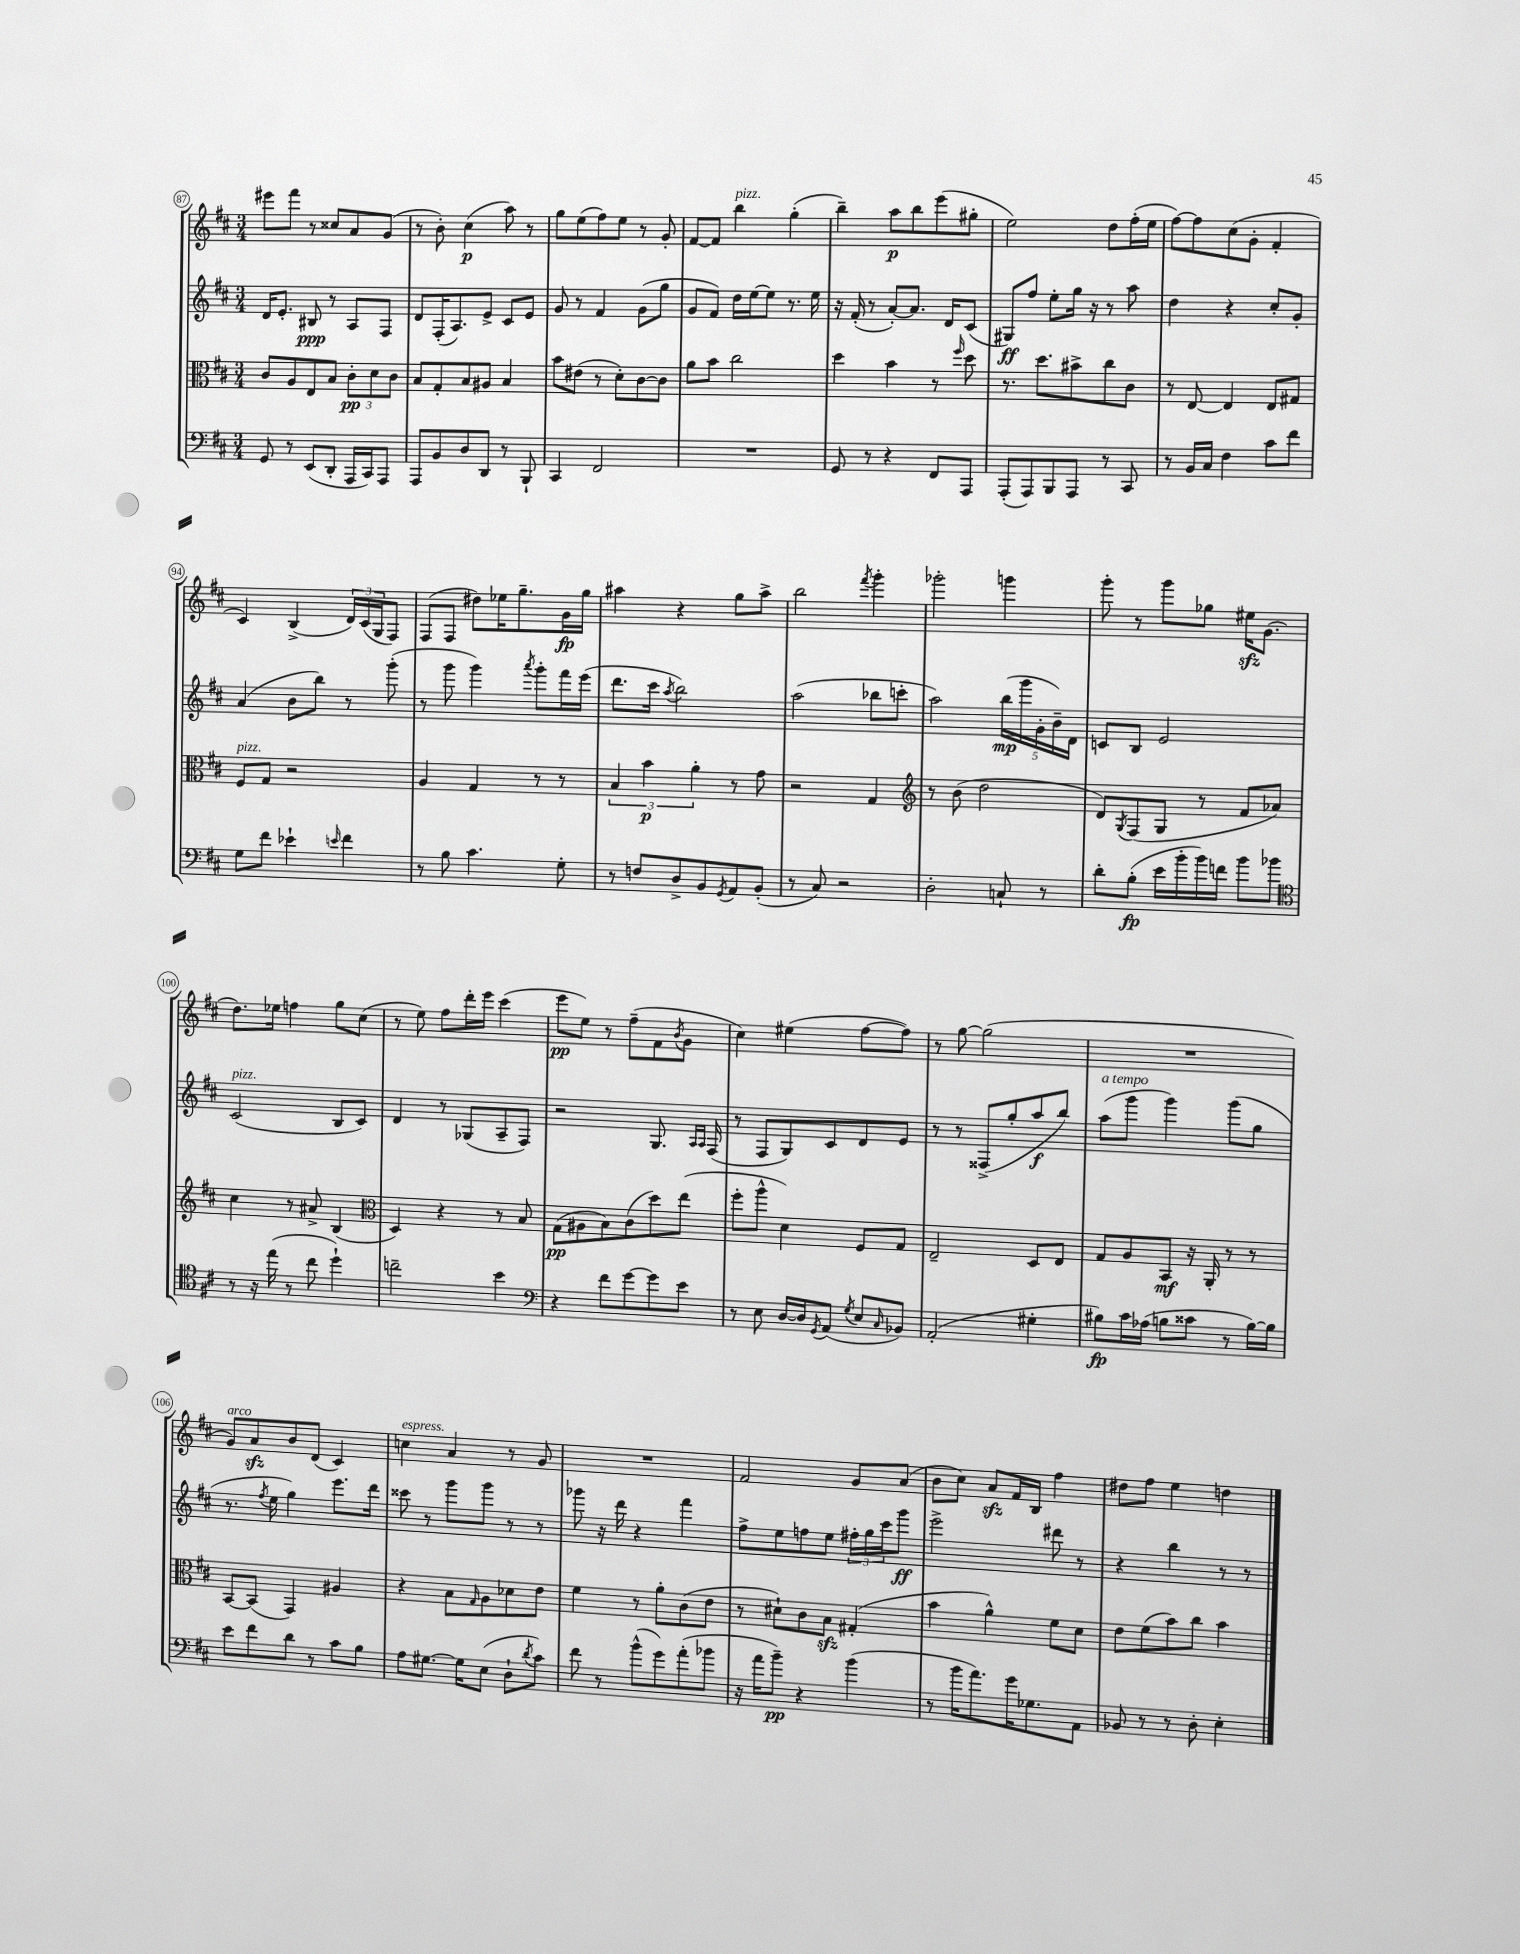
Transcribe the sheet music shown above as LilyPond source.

<<
\new StaffGroup <<
\new Staff = "s0" {
    \clef treble \key d \major \numericTimeSignature \time 3/4
    eis'''8 fis'''8 r8 cisis''8 a'8 g'8( |
    r8 b'8-.) cis''4\p( a''8) r8 |
    g''8 e''8( fis''8) e''8 r8 g'8-. |
    fis'8~ fis'8 b''4^\markup { \italic "pizz." } g''4-.( |
    b''4--) a''8\p b''8 e'''8( gis''8-. |
    e''2) d''8 fis''16-.( e''16 |
    fis''8~) fis''8 cis''8( g'8-. fis'4-. |
    cis'4) b4->( \tuplet 3/2 { d'16) cis'16( g16 } fis8) |
    fis8( fis8 dis''8) ees''16 g''8.-- g'16\fp g''16 |
    ais''4 r4 g''8 ais''8-> |
    b''2 \acciaccatura { fis'''8 } g'''4-. |
    ges'''2-. g'''4 |
    g'''8-. r8 g'''8 ges''8 eis''16\sfz g'8.( |
    d''8.) ees''16 f''4 g''8 cis''8( |
    r8 e''8) fis''8 d'''16-. e'''16 cis'''4( |
    e'''8\pp e''8) r8 fis''8--( fis'8 \acciaccatura { b'8 } g'8 |
    cis''4) eis''4( fis''8~ fis''8) |
    r8 g''8~ g''2( |
    R2. |
    g'8^\markup { \italic "arco" }) a'8\sfz b'8 d'8( cis'4) |
    c''4^\markup { \italic "espress." } a'4 r8 g'8 |
    R2. |
    fis'2 g'8 a'8( |
    b'8 cis''8) a'8\sfz fis'16 b16 fis''4 |
    dis''8 fis''8 e''4 d''4 \bar "|." |
}
\new Staff = "s1" {
    \clef treble \key d \major \numericTimeSignature \time 3/4
    d'16 e'8.-. bis8\ppp r8 a8 fis8 |
    d'8 fis16-.( a8.) e'8-> cis'8 e'8 |
    g'8 r8 fis'4 g'8( g''8 |
    g'8 fis'8) d''16 e''16~ e''8 r8. e''16 |
    r16 fis'16-.( r8 a'8~-.) a'8. d'16 cis'8( |
    gis8\ff) fis''8 e''8-. g''16 r16 r8 a''8 |
    d''4 r4 cis''8-. g'8-. |
    a'4( b'8 b''8) r8 g'''8-.( |
    r8 g'''8 g'''4) \acciaccatura { a'''8 } g'''8-. fis'''16 e'''16( |
    d'''8. cis'''16 \acciaccatura { a''8 } b''2) |
    a''2( bes''8 c'''8-. |
    a''2) \tuplet 5/4 { b''16\mp( g'''16 g'16-. b'16--) d'16 } |
    c'8 b8 e'2 |
    cis'2^\markup { \italic "pizz." }( b8 cis'8) |
    d'4 r8 ges8( a8-- fis8) |
    r2 g8. \grace { a16 a16 } fis16( |
    r8 fis8 g8) cis'8 d'8 e'8 |
    r8 r8 fisis8->( g''8-. a''8\f b''8) |
    a''8^\markup { \italic "a tempo" }( g'''8 g'''4) g'''8( g''8 |
    r8. \acciaccatura { fis''8 } e''16 g''4) e'''8. d'''16 |
    cisis'''8 r8 g'''8 g'''8 r8 r8 |
    ges'''8 r16 d'''16 r4 fis'''4 |
    fis''8-> e''8 f''8 e''8 \tuplet 3/2 { fis''16-. g''16 cis'''16 } g'''8\ff |
    e'''2-> dis'''8 r8 |
    r4 b''4 r8 r8 \bar "|." |
}
\new Staff = "s2" {
    \clef alto \key d \major \numericTimeSignature \time 3/4
    cis'8 a8 e8 b8 \tuplet 3/2 { cis'8-.\pp d'8 cis'8 } |
    b8 g8-. b8 ais8 b4 |
    b'8 eis'8( r8 d'8-.) cis'8~ cis'8 |
    a'8 b'8 cis''2 |
    d''4 b'4 r8 \grace { fis''16 } d''8 |
    r8. d''8. bis'8-> cis''8 cis'8 |
    r8 e8~ e4 e8 gis8 |
    fis8^\markup { \italic "pizz." } g8 r2 |
    a4 g4 r8 r8 |
    \tuplet 3/2 { b4 b'4\p a'4-. } r8 g'8 |
    r2 g4 |
    \clef treble r8 b'8( d''2 |
    d'8) \acciaccatura { g8 } fis8( g8 r8 fis'8 aes'8) |
    cis''4 r8 ais'8-> b4( |
    \clef alto d4) r4 r8 b8 |
    g8\pp( ais8 b8) cis'8( d''8) e''8( |
    fis''8-. a''8-^ d'4) fis8 g8 |
    e2-- d8 e8 |
    g8 a8 b,8\mf r16 a,16-. r8 r8 |
    b,8~ b,8( g,4) ais4 |
    r4 b8 \grace { g16 } a8 des'8 e'8 |
    fis'4 r8 a'8-. cis'8( e'8 |
    r8 dis'8-!) cis'8 b8\sfz gis4-.( |
    b'4 a'4-^) fis'8 d'8 |
    e'8 fis'8( b'8) cis''8 b'4 \bar "|." |
}
\new Staff = "s3" {
    \clef bass \key d \major \numericTimeSignature \time 3/4
    g,8 r8 e,8( d,8-. a,,16 cis,16) a,,8 |
    a,,8 b,8 d8 d,8 r8 b,,8-! |
    cis,4 fis,2 |
    R2. |
    g,8 r8 r4 fis,8 a,,8 |
    a,,8-.( a,,8) b,,8 a,,8 r8 cis,8 |
    r8 b,16 cis16 fis4 cis'8 fis'8 |
    g8 fis'8 ees'4-! \grace { e'16 } fis'4 |
    r8 b8 cis'4. g8-. |
    r8 f8 d8-> b,8 \acciaccatura { g,8 } a,8 b,8-.( |
    r8 cis8) r2 |
    d2-. c8-! r8 |
    d'8-. b8-.\fp( e'16 b'16-. b'16) f'16 b'8 bes'8 |
    \clef tenor r8 r16 e''16( r8 cis''8 d''4-!) |
    c''2-- b'4 |
    \clef bass r4 fis'8 g'8~ g'8 e'8 |
    r8 e8 d16~ d16 \acciaccatura { g,8 } a,8( \acciaccatura { g8 } e8 \grace { cis16 } bes,8) |
    a,2-.( gis4-. |
    bis8\fp) cis'16 aes16( b8 cisis'8 r8 b16~) b16 |
    e'8 fis'8 d'8 r8 cis'8 b8 |
    a8 gis8.~ gis16 e8( d8-! \acciaccatura { d'8 } cis'8) |
    fis'8 r8 b'8-^( g'8) a'8-.( bes'8 |
    r16 a'16 b'8--\pp) r4 b'4( |
    r8 b'16 a'8.) g'16 ges8. a,8 |
    bes,8 r8 r8 d8-. e4-. \bar "|." |
}
>>
>>
\layout { \context { \Score currentBarNumber = #87 \override BarNumber.stencil = #(make-stencil-circler 0.1 0.3 ly:text-interface::print) } }
